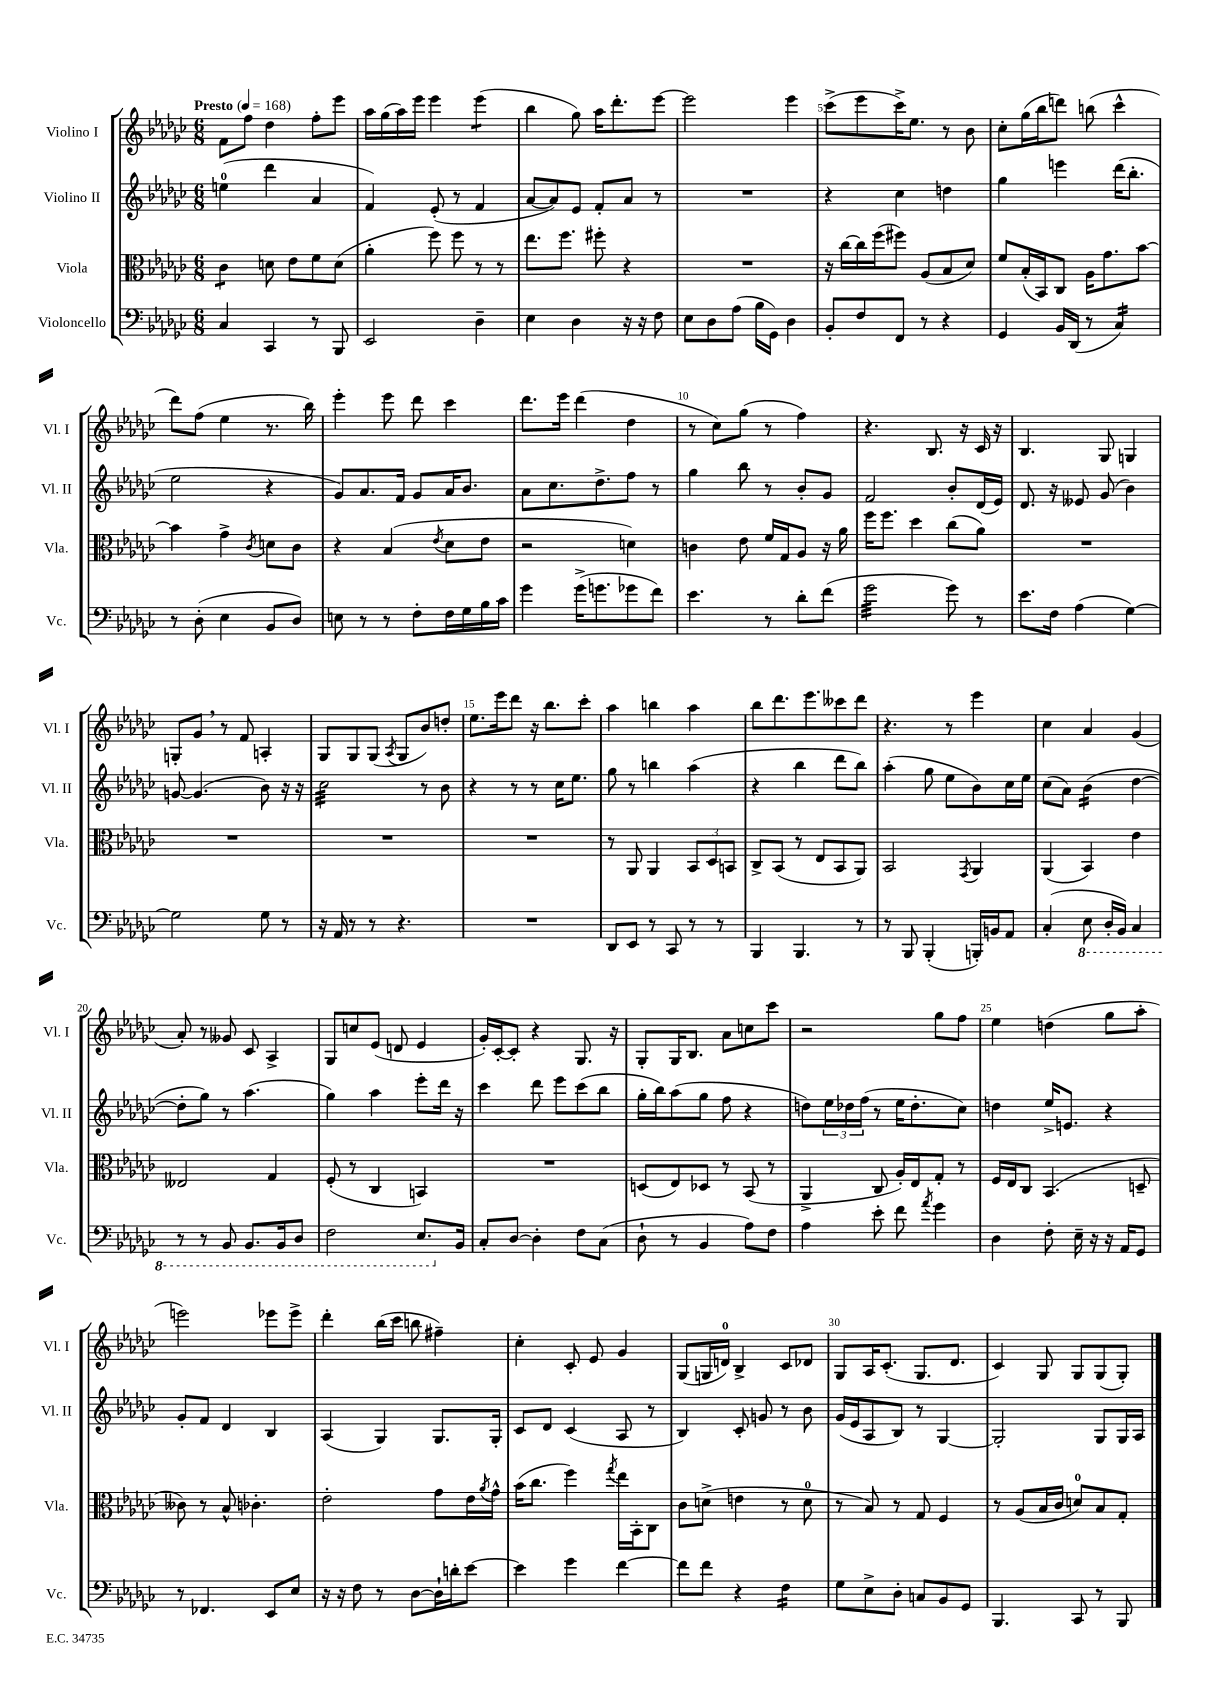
<<
\new StaffGroup <<
\new Staff = "s0" \with { instrumentName = "Violino I" shortInstrumentName = "Vl. I" } {
    \clef treble \key ges \major \numericTimeSignature \time 6/8 \tempo "Presto" 4 = 168
    f'8 f''8 des''4 f''8-. ees'''8 |
    aes''16 ges''16( aes''16) ees'''16 ees'''4 ees'''4:8( |
    bes''4 ges''8) aes''16 des'''8.-. ees'''8~ |
    ees'''2 ees'''4 |
    ces'''8->( ees'''8 ces'''16->) ees''8. r8 bes'8 |
    ces''8-. ges''16( bes''16 d'''8) b''8( ces'''4-^ |
    des'''8) f''8( ees''4 r8. bes''16) |
    ees'''4-. ees'''8 des'''8 ces'''4 |
    des'''8. ees'''16 des'''4( des''4 |
    r8 ces''8) ges''8( r8 f''4) |
    r4. bes8. r16 ces'16 r16 |
    bes4. ges8 g4 |
    g8-. ges'8 \breathe r8 f'8 a4-. |
    ges8 ges8 ges8( \acciaccatura { aes8 } ges8 bes'8) d''8-. |
    ees''8. ees'''16 des'''8 r16 bes''8. ces'''8-. |
    aes''4 b''4 aes''4 |
    bes''8 des'''8. ees'''8. ceses'''8 des'''8 |
    r4. r8 ees'''4 |
    ces''4 aes'4 ges'4( |
    aes'8-.) r8 geses'8 ces'8 aes4-> |
    ges8 c''8 ees'8( d'8 ees'4 |
    ges'16-.) ces'16~-. ces'8-. r4 ges8. r16 |
    ges8-. ges16 bes8. aes'8 c''8 ces'''8 |
    r2 ges''8 f''8 |
    ees''4 d''4( ges''8 aes''8-. |
    e'''2) ees'''8 ees'''8-> |
    des'''4-. bes''16( ces'''16 b''8 fis''4--) |
    ces''4-. ces'8-. ees'8 ges'4 |
    ges8( g16 d'16-0) bes4-> ces'8 des'8 |
    ges8 aes16 ces'8.-.( ges8. des'8. |
    ces'4) ges8 ges8 ges8( ges8-.) \bar "|." |
}
\new Staff = "s1" \with { instrumentName = "Violino II" shortInstrumentName = "Vl. II" } {
    \clef treble \key ges \major \numericTimeSignature \time 6/8
    e''4-0( des'''4 aes'4 |
    f'4) ees'8-.( r8 f'4 |
    aes'8~ aes'8) ees'8 f'8-. aes'8 r8 |
    R2. |
    r4 ces''4 d''4 |
    ges''4 e'''4 des'''16( bes''8.-. |
    ees''2 r4 |
    ges'8) aes'8. f'16 ges'8 aes'16 bes'8. |
    aes'8 ces''8. des''8.-> f''8 r8 |
    ges''4 bes''8 r8 bes'8-. ges'8 |
    f'2 bes'8-. des'16( ees'16) |
    des'8. r16 eeses'8 ges'8( bes'4) |
    g'8~ g'4.( bes'8) r16 r16 |
    ces''2:32 r8 bes'8 |
    r4 r8 r8 ces''16 ees''8. |
    ges''8 r8 b''4 aes''4( |
    r4 bes''4 des'''8 bes''8) |
    aes''4-.( ges''8 ees''8 bes'8) ces''16 ees''16 |
    ces''8( aes'8) bes'4:16( des''4~ |
    des''8-. ges''8) r8 aes''4.( |
    ges''4) aes''4 ees'''8-. des'''16 r16 |
    ces'''4 des'''8 ees'''8 ces'''8( bes''8 |
    ges''16-. bes''16) aes''8( ges''8 f''8 r4 |
    d''8) \tuplet 3/2 { ees''16 des''16 f''16( } r8 ees''16 des''8.-. ces''8) |
    d''4 ees''16-> e'8. r4 |
    ges'8-. f'8 des'4 bes4 |
    aes4( ges4) ges8. ges16-. |
    ces'8 des'8 ces'4( aes8 r8 |
    bes4) ces'8-. g'8 r8 bes'8 |
    ges'16( ees'16 aes8 bes8) r8 ges4~ |
    ges2-. ges8 ges16 aes16 \bar "|." |
}
\new Staff = "s2" \with { instrumentName = "Viola" shortInstrumentName = "Vla." } {
    \clef alto \key ges \major \numericTimeSignature \time 6/8
    ces'4:8 d'8 ees'8 f'8 d'8( |
    aes'4-. f''8) f''8 r8 r8 |
    ees''8. f''8. fis''8-. r4 |
    R2. |
    r16 ces''16~ ces''16 f''16( fis''8) aes8( bes8 des'8) |
    f'8 bes16-.( bes,16) ces8 aes16 ges'8. bes'8~ |
    bes'4 ges'4-> \acciaccatura { ces'8 } d'8 ces'8 |
    r4 bes4( \acciaccatura { ees'8 } des'8 ees'8 |
    r2 d'4) |
    c'4 ees'8 f'16 ges16 aes8 r16 aes'16 |
    f''16 f''8. des''4 ces''8( aes'8) |
    R2. |
    R2. |
    R2. |
    R2. |
    r8 aes,8 aes,4 \tuplet 3/2 { bes,8 des8 b,8 } |
    ces8-> bes,8( r8 ees8 bes,8 aes,8) |
    bes,2 \acciaccatura { ges,8 } aes,4 |
    aes,4( bes,4) ees'4 |
    eeses2 ges4 |
    f8-.( r8 ces4 b,4) |
    R2. |
    d8( ees8) des8 r8 bes,8( r8 |
    aes,4-> ces8 aes16-.) ees16 ges8-. r8 |
    f16 ees16 ces8 bes,4.( d8-- |
    ceses'8) r8 bes8-^ ces'4.-. |
    ees'2-. ges'8 ees'16 \acciaccatura { aes'8 } ges'16-^ |
    bes'16( ces''8. f''4) \acciaccatura { ges''8 } ees''16 bes,16-. ces8 |
    ces'8 d'8->( e'4 r8 d'8-0 |
    r8 bes8) r8 ges8 f4 |
    r8 aes8( bes16 ces'16 d'8-0) bes8 ges8-. \bar "|." |
}
\new Staff = "s3" \with { instrumentName = "Violoncello" shortInstrumentName = "Vc." } {
    \clef bass \key ges \major \numericTimeSignature \time 6/8
    ces4 ces,4 r8 bes,,8 |
    ees,2 des4-- |
    ees4 des4 r16 r16 f8 |
    ees8 des8 aes8( bes16 ges,16) des4 |
    bes,8-. f8 f,8 r8 r4 |
    ges,4 bes,16 des,16( r8 ces4:16) |
    r8 des8-.( ees4 bes,8 des8) |
    e8 r8 r8 f8-. f16 ges16 bes16 ces'16 |
    ges'4 ges'16->( g'8. ges'8 f'8) |
    ees'4. r8 des'8-. f'8( |
    ges'2:32 ges'8) r8 |
    ees'8. f16 aes4( ges4~) |
    ges2 ges8 r8 |
    r16 aes,16 r8 r8 r4. |
    R2. |
    des,8 ees,8 r8 ces,8 r8 r8 |
    bes,,4 bes,,4. r8 |
    r8 bes,,8 bes,,4-.( b,,16-.) b,16 aes,8 |
    ces4-.( \ottava #-1 ees,8 des,16-. bes,,16) ces,4 |
    r8 r8 bes,,8 bes,,8. bes,,16 des,8 |
    f,2 ees,8. \ottava #0 bes,16 |
    ces8-. des8~ des4-. f8 ces8( |
    des8-! r8 bes,4 aes8) f8 |
    aes4 ees'8-. f'8 \acciaccatura { aes'8 } ges'4 |
    des4 f8-. ees16-- r16 r16 aes,16 ges,8 |
    r8 fes,4. ees,8 ees8 |
    r16 r16 f8 r8 des8~ des16-! d'16-. ees'8~ |
    ees'4 ges'4 f'4~ |
    f'8 f'8 r4 f4:16 |
    ges8 ees8-> des8-. c8 bes,8 ges,8 |
    bes,,4. ces,8 r8 bes,,8 \bar "|." |
}
>>
>>
\layout { \context { \Score \override BarNumber.break-visibility = ##(#f #t #t) barNumberVisibility = #(every-nth-bar-number-visible 5) } }
